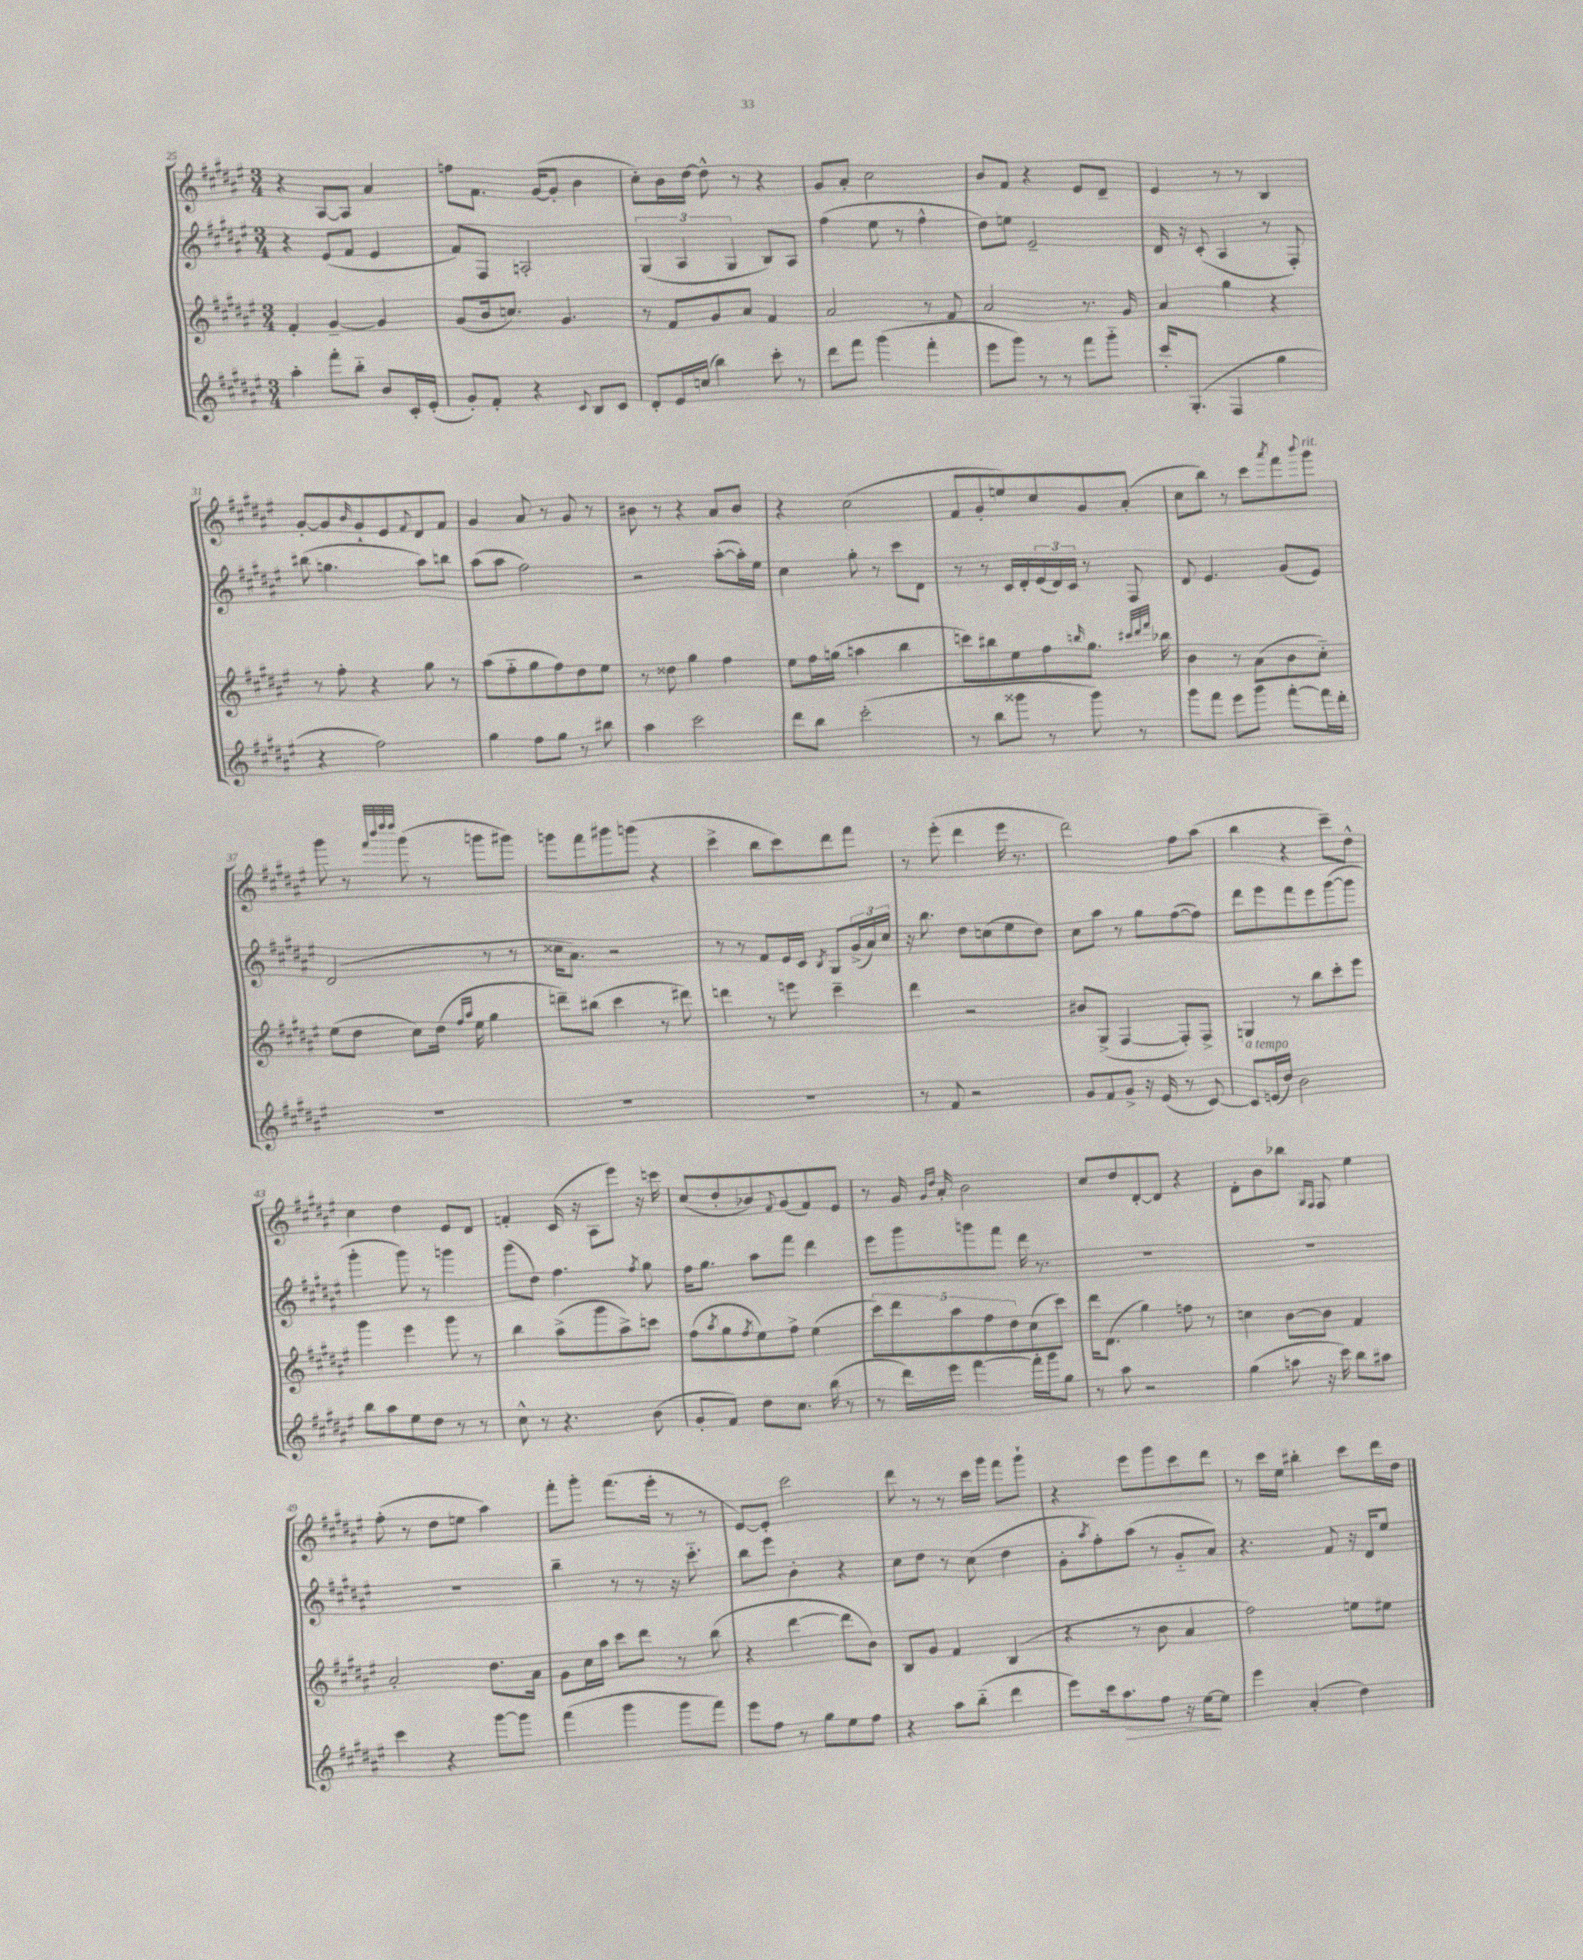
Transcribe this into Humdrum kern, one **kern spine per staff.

**kern	**kern	**kern	**kern
*staff4	*staff3	*staff2	*staff1
*clefG2	*clefG2	*clefG2	*clefG2
*k[f#c#g#d#a#e#]	*k[f#c#g#d#a#e#]	*k[f#c#g#d#a#e#]	*k[f#c#g#d#a#e#]
*M3/4	*M3/4	*M3/4	*M3/4
4aa#'	4f#'	4r	4r
8fff#'	[4g#~	(8e#	[8A#
8bb'~	.	8f#	8A#]
8b	4g#]	4e#	4a#
16c#'	.	.	.
(16e#'	.	.	.
=	=	=	=
8g#')	(8g#	8f#)	8ff
8f#'	16b	8F#	8.f#
.	8.cc)	.	.
4r	.	2A'	.
.	.	.	([16g#
.	4.g#	.	8g#']
8qqc#	.	.	.
8B	.	.	4b
8c#	.	.	.
=	=	=	=
8d#'	8r	(6G#	8cc#')
16e#	8f#	.	16b
.	.	6A#	.
(16cc	.	.	[16dd#
4bb)	8g#	.	8dd#^^]
.	.	6G#	.
.	8a#	.	8r
8ccc#'	4f#	8B)	4r
8r	.	8A#	.
=	=	=	=
8ddd#	2a#	(4ff#	8g#
8fff#	.	.	8a#'
(4ggg#	.	8ee#	2cc#
.	.	8r	.
4fff#'	8r	4ff#^^	.
.	8f#	.	.
=	=	=	=
8eee#	2a#	8dd#)	8b
8ggg#)	.	8ee	8f#
8r	.	2e#~	4r
8r	.	.	.
8fff#	8.r	.	8e#
8ggg#'~	.	.	8d#~
.	16g#	.	.
=	=	=	=
16ccc#'	4a#	16d#	4e#
(8.G#'	.	16r	.
.	.	(8c#'	.
4F#	4gg#	4A#	8r
.	.	.	8r
4gg#	4r	8r	4B
.	.	8F#')	.
=	=	=	=
4r	8r	(8bb#	[8g#'
.	8ff#'	4.gg	8g#]
.	.	.	16qqb
2ff#)	4r	.	8g#`
.	.	.	8e#
.	.	.	8qqf#
.	8gg#	8aa#)	8d#
.	8r	8bb	8f#
=	=	=	=
4gg#	(8aa#	(8aa#	4g#
.	8ff#'~	8aa#	.
8ff#	8gg#	2ff#)	8a#
8gg#	8ff#)	.	8r
8r	8dd#	.	8g#
8bb#	8ee#	.	8r
=	=	=	=
4aa#	8r	2r	8b#
.	8dd##	.	8r
2ccc#	4gg#	.	4r
.	4ff#	([8aa#'	8a#
.	.	16aa#'])	8b#
.	.	16ee#	.
=	=	=	=
8ddd#	8ee#	4cc#	4r
8bb	16ff#	.	.
.	(16gg	.	.
(2ccc#'	4aa	8gg#'	(2cc#
.	.	8r	.
.	4bb	8ccc#	.
.	.	8d#	.
=	=	=	=
8r	8ccc)	8r	8f#
8bb	8bb#	8r	8g#'
8ggg##	8ee#	16c#	8ee)
.	.	16d#'	.
8r	8ff#	(24e#	8cc#
.	.	24d#)	.
.	.	24c#	.
.	16qqbb	.	.
8ggg##)	8.gg#	8r	8g#
8r	.	8F#	(8a#'
.	32qqccc#	.	.
.	32qqddd#	.	.
.	32qqfff#	.	.
.	16bb-	.	.
=	=	=	=
8ggg#	4b	8d#	8cc#
8fff#	.	4.e#	8bb)
8eee#	8r	.	8r
8ggg#	(8a#	.	8ccc#
.	.	.	8qaaa#
[8fff#'	8b	(8g#	8fff#
.	.	.	8qqbbb
16fff#]	8cc#'~)	8e#)	8ggg#
16ddd#'	.	.	.
=	=	=	=
2.r	(8ee#	(2d#	8ggg#
.	8dd#	.	8r
.	.	.	32qqfff#
.	.	.	32qqbbb
.	.	.	32qqdddd#
.	.	.	32qqdddd#
.	8cc#)	.	(8ggg#
.	(16dd#	.	8r
.	16qqff#	.	.
.	16qqaa#	.	.
.	16ee#	.	.
.	4gg#	8r	8ggg
.	.	8r	8ggg#)
=	=	=	=
2.r	8ddd~)	16cc##	8ggg
.	.	8.a#)	.
.	(8bb#	.	8fff#
.	4ccc#	2r	8ggg#
.	.	.	(8ggg
.	8r	.	4r
.	8ddd#)	.	.
=	=	=	=
2.r	4ddd	8r	4ccc#^
.	.	8r	.
.	8r	8f#	8bb
.	8eee	16e#	8ccc#)
.	.	16c#	.
.	.	8qB	.
.	4ccc#~	8G#	8ddd#
.	.	(24g#^	8fff#
.	.	24a#)	.
.	.	24cc#	.
=	=	=	=
8r	4ddd#	16r	8r
.	.	8.bb	.
8f#	.	.	(8eee#'
2r	2r	8dd#	4ddd#
.	.	(8cc	.
.	.	8ee#	16eee#
.	.	.	8.r
.	.	8dd#)	.
=	=	=	=
8g#	8b#	8cc#	2ddd#)
8f#	(8G#^	8aa#	.
8g#^	[4F#	8r	.
16r	.	8gg#	.
(16e#	.	.	.
8r	8F#'])	([8ff#	8ff#
[8c#)	8F#^	8ff#])	(8aa#
=	=	=	=
8c#]	4G	8ddd#	4bb
(16e	.	8eee#	.
16dd#)	.	.	.
2b	8r	8fff#	4r
.	8bb	8eee#	.
.	8ccc#'	([8ggg#	8ccc#~)
.	8eee#	8ggg#]	8dd#^^
=	=	=	=
8bb	4ggg#	4ggg#'	4cc#
8aa#	.	.	.
8ee#	4eee#	8ggg#)	4dd#
8dd#	.	8r	.
8r	8ggg#	4ggg	8e#
8r	8r	.	8d#
=	=	=	=
8cc#^^	4bb	(8ggg#	4f'
8r	.	8dd#)	.
4.r	(8aa#^	4.ff#	(16c#
.	.	.	16r
.	8ggg#	.	8A#
.	8aa#^)	.	8eee#)
.	.	8qff#	.
(8b	8ccc	8gg#	16r
.	.	.	16ccc
=	=	=	=
8g#'	(8ff#	16ff#	(8cc#
.	.	8.gg#	.
.	8qaa#	.	.
8f#)	8gg#	.	8dd#'
.	8qff#	.	.
8dd#	8ee#)	8aa#	8b-)
.	.	.	8qqf#
8.cc#	8ff#^	8fff#	(8g#
.	(4ee#	4ddd#	8f#)
(16bb	.	.	.
8r	.	.	8e#
=	=	=	=
8r	10ccc#)	8eee#	8r
.	10ddd#	.	.
16ddd#)	.	8ggg#	16g#
.	.	.	16qqg#
.	.	.	16qqdd#
16eee#	.	.	16a#'
.	10aa#	.	.
[4fff#	.	8ggg	2b
.	10ff#	.	.
.	.	8fff#	.
.	10dd#	.	.
16fff#']	(8cc#	16ddd#	.
16ggg#	.	8.r	.
8gg#	8ccc#)	.	.
=	=	=	=
8r	16ddd#	2.r	8cc#
.	(8.d#	.	.
8aa#	.	.	8dd#
2r	4gg#)	.	[8d#'
.	.	.	8d#]
.	8ff	.	4r
.	8r	.	.
=	=	=	=
(4gg#	4cc	2.r	8d#'
.	.	.	8b
8aa	[8b	.	8bb-
.	.	.	16qqG#
.	.	.	16qqF#
16r	8b]	.	8F#
16ccc#)	.	.	.
8bb	4f#	.	4ee#
8aa#	.	.	.
=	=	=	=
4ccc#	2a#'	2.r	(8ff#'
.	.	.	8r
4r	.	.	8dd#
.	.	.	8ee
[8ggg#	8.dd#	.	4aa#)
8ggg#]	.	.	.
.	16a#	.	.
=	=	=	=
(4fff#	8g#	4bb~	8fff#'
.	16cc#	.	8ggg#'
.	16aa#	.	.
4ggg#	8ccc#	8r	(8.fff#
.	8ddd#	8r	.
.	.	.	16eee#'
8ggg#	8r	16r	8r
.	.	8.ccc#'~	.
8fff#)	(8bb	.	8r
=	=	=	=
8eee#	4r	8bb	[8e#)
8ff#	.	8eee#	8e#']
8r	[4ddd#	4b'	2ccc#
8gg#	.	.	.
8ee#	8ddd#]	4r	.
8ff#	8b)	.	.
=	=	=	=
4r	8B	8cc#	8ddd#
.	8g#	8dd#	8r
8aa#	4f#	8r	8r
(8bb'~	.	(8cc#	16ccc#
.	.	.	16ggg#
4ddd#	(4B	4dd#	8fff#
.	.	.	8ggg#`
=	=	=	=
8eee#)	4r	8g#'	4r
.	.	8qaa#	.
16ccc#	.	8ff#')	.
8.aa#	.	.	.
.	8r	(8aa#	8eee#
8ff#	8b	8r	8ggg#
16r	4a#	8g#'~	8ccc#
[16ee#	.	.	.
8ee#]	.	8a#)	8ddd#
=	=	=	=
4eee#	2ff#)	4.r	8r
.	.	.	16ccc#
.	.	.	16ee#
(4a#'	.	.	4bb#'
.	.	8f#	.
4dd#)	8ee	16r	8ccc#
.	.	16d#	.
.	8ee#	8ee#	16ddd#
.	.	.	16dd#
==	==	==	==
*-	*-	*-	*-
